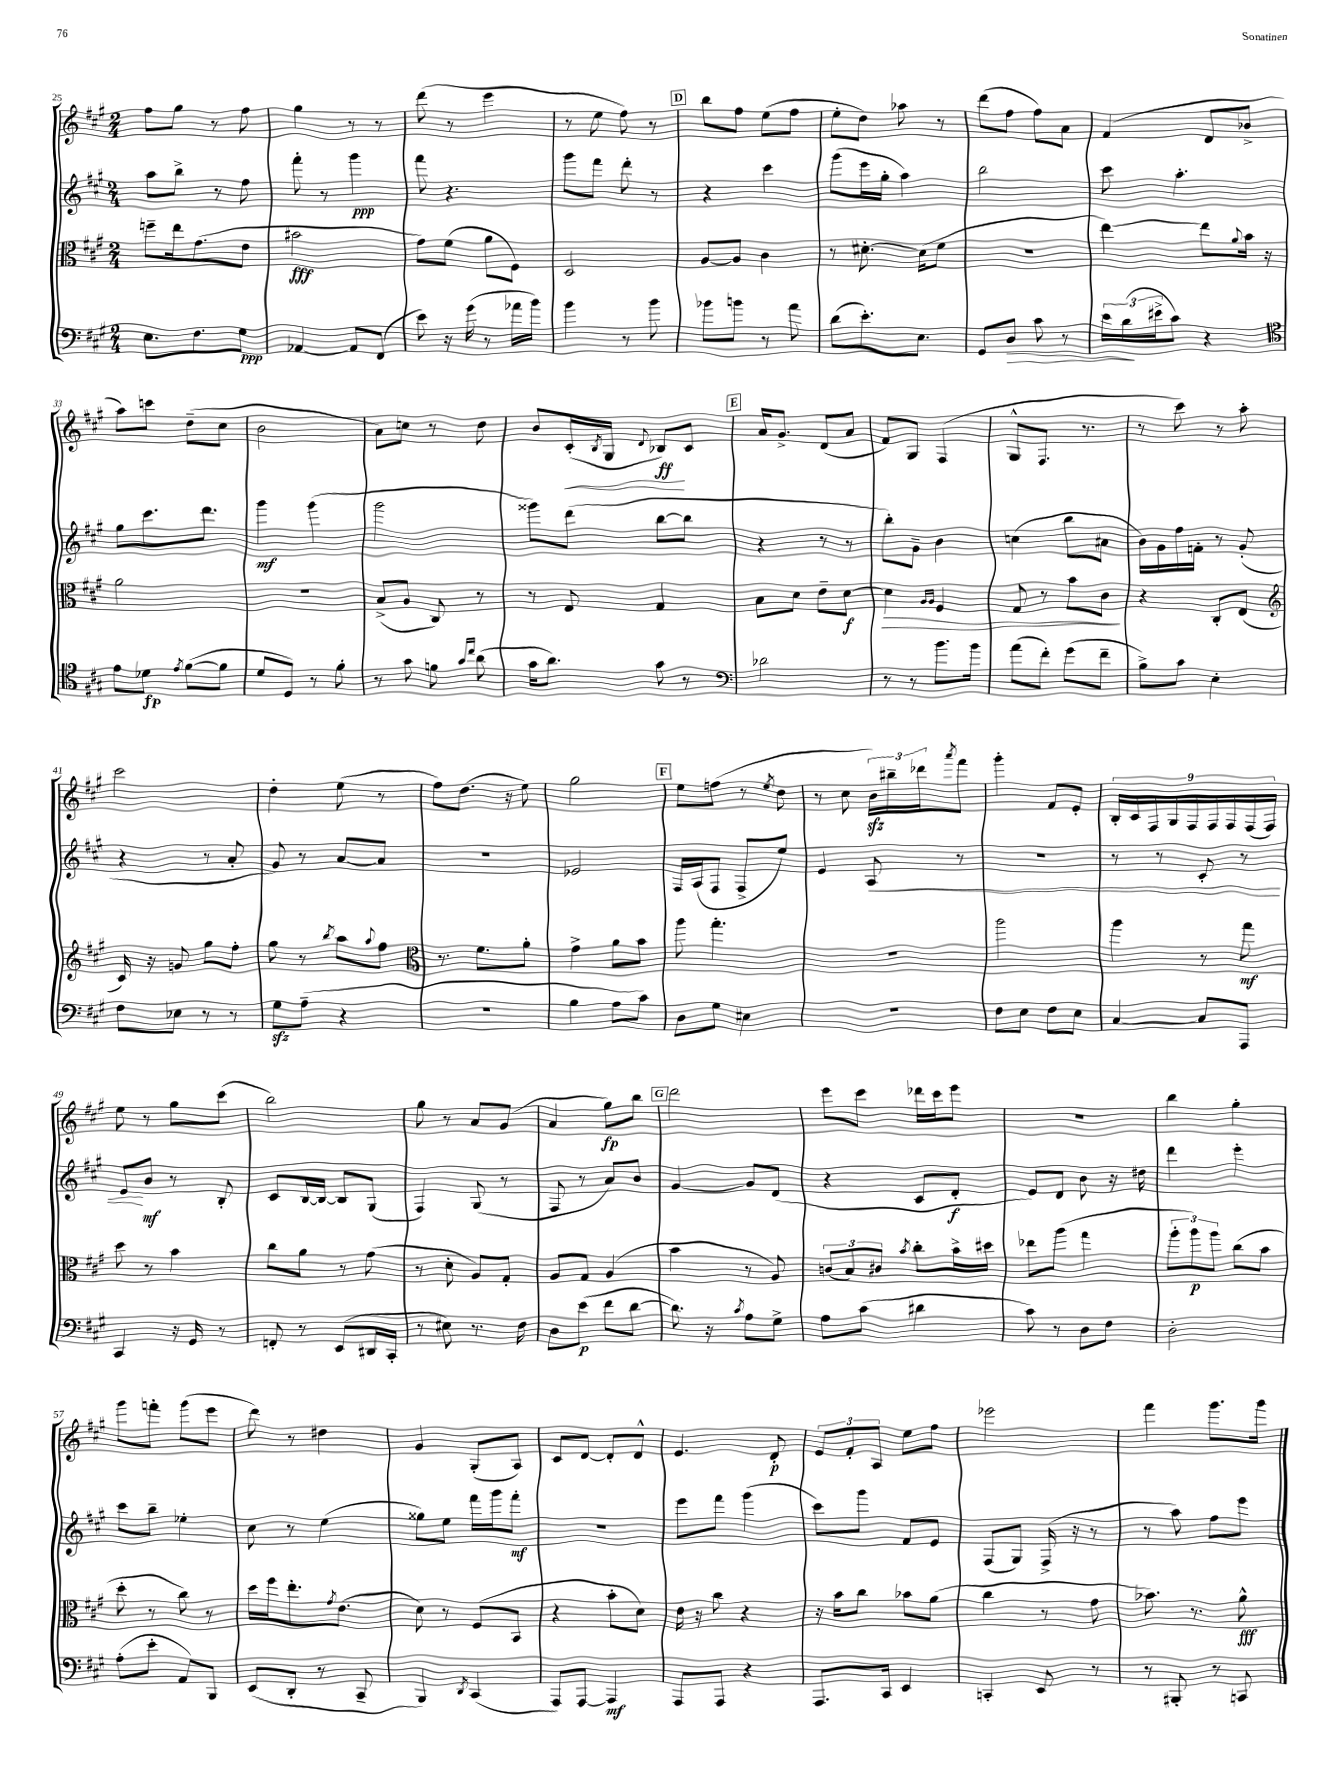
<<
\new StaffGroup <<
\new Staff = "s0" {
    \clef treble \key a \major \numericTimeSignature \time 2/4
    fis''8 gis''8 r8 fis''8 |
    gis''4 r8 r8 |
    d'''8( r8 e'''4 |
    r8 e''8 fis''8) r8 |
    \mark \markup { \box "D" } b''8 fis''8 e''8( fis''8 |
    e''8-. d''8) aes''8 r8 |
    d'''8( fis''8 fis''8) a'8 |
    fis'4( d'8 bes'8-> |
    a''8) c'''8 d''8--( cis''8 |
    b'2 |
    a'8) c''8 r8 d''8 |
    b'8 cis'16-.\<( \acciaccatura { b8 } gis16 \appoggiatura { d'8 } bes8\ff\!) cis'8 |
    \mark \markup { \box "E" } a'16 gis'8.-> d'8( a'8 |
    fis'8) gis8 fis4( |
    gis8-^ fis8. r8. |
    r8 cis'''8) r8 a''8-. |
    cis'''2 |
    d''4-. e''8( r8 |
    fis''8) d''8.( r16 e''8) |
    gis''2 |
    \mark \markup { \box "F" } e''8 f''8( r8 \acciaccatura { e''8 } d''8 |
    r8 cis''8 \tuplet 3/2 { b'16\sfz) bis''16-- des'''16 } \acciaccatura { a'''8 } fis'''8 |
    gis'''4-. fis'8 e'8-. |
    \tuplet 9/8 { b16-. cis'16 fis16 gis16 fis16 fis16 fis16 fis16( fis16) } |
    e''8 r8 gis''8 cis'''8( |
    b''2) |
    gis''8 r8 a'8 gis'8( |
    a'4 gis''8\fp) b''8 |
    \mark \markup { \box "G" } d'''2 |
    e'''8 cis'''8 des'''16 cis'''16 e'''8 |
    r2 |
    b''4 gis''4-. |
    gis'''8 f'''8-. gis'''8( e'''8 |
    d'''8) r8 dis''4 |
    gis'4 gis8-.( a8) |
    cis'8 d'8~ d'8-. d'8-^ |
    e'4. d'8-.\p |
    \tuplet 3/2 { e'8 fis'8-. a8 } e''8 fis''8 |
    ees'''2 |
    fis'''4 gis'''8. gis'''16 \bar "|." |
}
\new Staff = "s1" {
    \clef treble \key a \major \numericTimeSignature \time 2/4
    a''8 b''8-> r8 fis''8 |
    fis'''8-. r8 gis'''4\ppp |
    fis'''8 r4. |
    gis'''8 fis'''8 d'''8-. r8 |
    \mark \markup { \box "D" } r4 cis'''4 |
    gis'''8( e'''16 gis''16-. a''4) |
    b''2 |
    cis'''8 a''4.-. |
    gis''8 cis'''8. d'''8. |
    gis'''4\mf gis'''4( |
    gis'''2 |
    gisis'''8) d'''8( b''8~ b''8 |
    \mark \markup { \box "E" } r4 r8 r8 |
    b''8-.) gis'8-- b'4 |
    c''4( b''8 ais'8 |
    b'16) gis'16 fis''16 f'16-. r8 gis'8-.( |
    r4 r8 a'8-. |
    gis'8) r8 a'8~ a'8 |
    r2 |
    ees'2 |
    \mark \markup { \box "F" } fis16 a16( fis8 fis8-> e''8) |
    e'4 a8\< r8 |
    R2 |
    r8 r8 cis'8-. r8 |
    e'8\! b'8\mf r8 b8-. |
    cis'8 b16~ b16~ b8 gis8( |
    fis4) gis8( r8 |
    fis8 r8 a'8) b'8 |
    \mark \markup { \box "G" } gis'4~ gis'8 d'8( |
    r4 cis'8 d'8-.\f |
    e'8) d'8 b'8 r16 dis''16 |
    d'''4 e'''4-. |
    cis'''8 b''8-- ees''4-. |
    cis''8 r8 e''4( |
    gisis''8) e''8 fis'''16 gis'''16 fis'''8-.\mf |
    r2 |
    e'''8 fis'''8 gis'''4( |
    cis'''8) gis'''8 fis'8 e'8 |
    fis8( gis8) fis16->( r16 r8 |
    r8 a''8) fis''8 e'''8 \bar "|." |
}
\new Staff = "s2" {
    \clef alto \key a \major \numericTimeSignature \time 2/4
    f''8-- e''16 gis'8.( e'8 |
    bis'2\fff |
    gis'8) fis'8( a'8 fis8) |
    d2 |
    \mark \markup { \box "D" } a8~ a8 cis'4 |
    r8 dis'8.~-. dis'16( fis'8 |
    R2 |
    e''4~) e''8 \appoggiatura { a'8 } b'16 r16 |
    a'2 |
    R2 |
    b8->( a8 cis8) r8 |
    r8 e8 gis4 |
    \mark \markup { \box "E" } b8 d'8 e'8-- d'8~\f |
    d'4\> \grace { a16 a16 } fis4 |
    gis8 r8 b'8 cis'8\! |
    r4 cis8-. e8( |
    \clef treble cis'16) r16 g'8 gis''8 fis''8-. |
    gis''8 r8 \acciaccatura { b''8 } a''8 \appoggiatura { a''8 } fis''8 |
    \clef alto r8. fis'8. a'8-. |
    gis'4-> a'8 b'8 |
    \mark \markup { \box "F" } a''8 gis''4.-. |
    R2 |
    a''2 |
    a''4 r8 gis''8\mf |
    d''8 r8 b'4 |
    cis''8 a'8 r8 gis'8( |
    r8 d'8-. a8) gis8-. |
    a8 gis8 a4( |
    \mark \markup { \box "G" } b'4 r8 a8) |
    \tuplet 3/2 { c'8( b8) cis'8 } \acciaccatura { b'8 } cis''8-. b'16-> dis''16 |
    ees''8 a''8( gis''4 |
    \tuplet 3/2 { a''8-. a''8\p) a''8 } cis''8( b'8 |
    d''8-. r8 cis''8) r8 |
    d''16 fis''16 e''8.-. \acciaccatura { gis'8 } e'8.( |
    d'8) r8 fis8( b,8 |
    r4 b'8-. d'8) |
    e'16 r16 cis''8 r4 |
    r16 b'16 cis''8 bes'8 a'8( |
    cis''4 r8 gis'8 |
    bes'8.) r8. a'8-^\fff \bar "|." |
}
\new Staff = "s3" {
    \clef bass \key a \major \numericTimeSignature \time 2/4
    e8. fis8. gis8\ppp |
    aes,4~ aes,8 fis,8( |
    e'8) r16 gis'16( r8 aes'16 b'16) |
    b'4 r8 b'8 |
    \mark \markup { \box "D" } bes'8 b'8 r8 a'8 |
    d'8( e'8.-.) e8. |
    gis,8 d8\> cis'8 r8 |
    \tuplet 3/2 { e'16 d'16\!( eis'16-> } cis'8) r4 |
    \clef tenor e'8 des'8\fp \acciaccatura { e'8 } fis'8~( fis'8 |
    d'8 d8) r8 fis'8-. |
    r8 gis'8 f'8 \grace { gis'16 cis''16 } a'8( |
    gis'16 a'8.) gis'8 r8 |
    \mark \markup { \box "E" } \clef bass des'2 |
    r8 r8 b'8. b'16 |
    a'8( fis'8-.) gis'8( fis'8-- |
    b8->) cis'8 e4-. |
    fis8 ees8 r8 r8 |
    gis8\sfz a8--( r4 |
    r2 |
    b4 a8 cis'8) |
    \mark \markup { \box "F" } d8 gis8 eis4 |
    r2 |
    fis8 e8 fis8 e8 |
    cis4~ cis8 a,,8 |
    cis,4 r16 gis,16 r8 |
    f,8-. r8 e,8( dis,16 cis,16-. |
    r8 eis8) r8. fis16 |
    d8 e'8\p( fis'8 d'8~ |
    \mark \markup { \box "G" } d'8.) r16 \acciaccatura { cis'8 } a8 gis8-> |
    a8 cis'8( dis'4 |
    cis'8) r8 d8 fis8 |
    d2-. |
    a8-.( e'8-. a,8) b,,8 |
    e,8( d,8-. r8 cis,8-- |
    b,,4) \acciaccatura { d,8 } cis,4( |
    a,,8) a,,8~ a,,4\mf |
    a,,8 a,,8 r4 |
    a,,8. cis,16 e,4 |
    c,4-. e,8 r8 |
    r8 bis,,8-. r8 c,8 \bar "|." |
}
>>
>>
\layout { \context { \Score currentBarNumber = #25 } }
